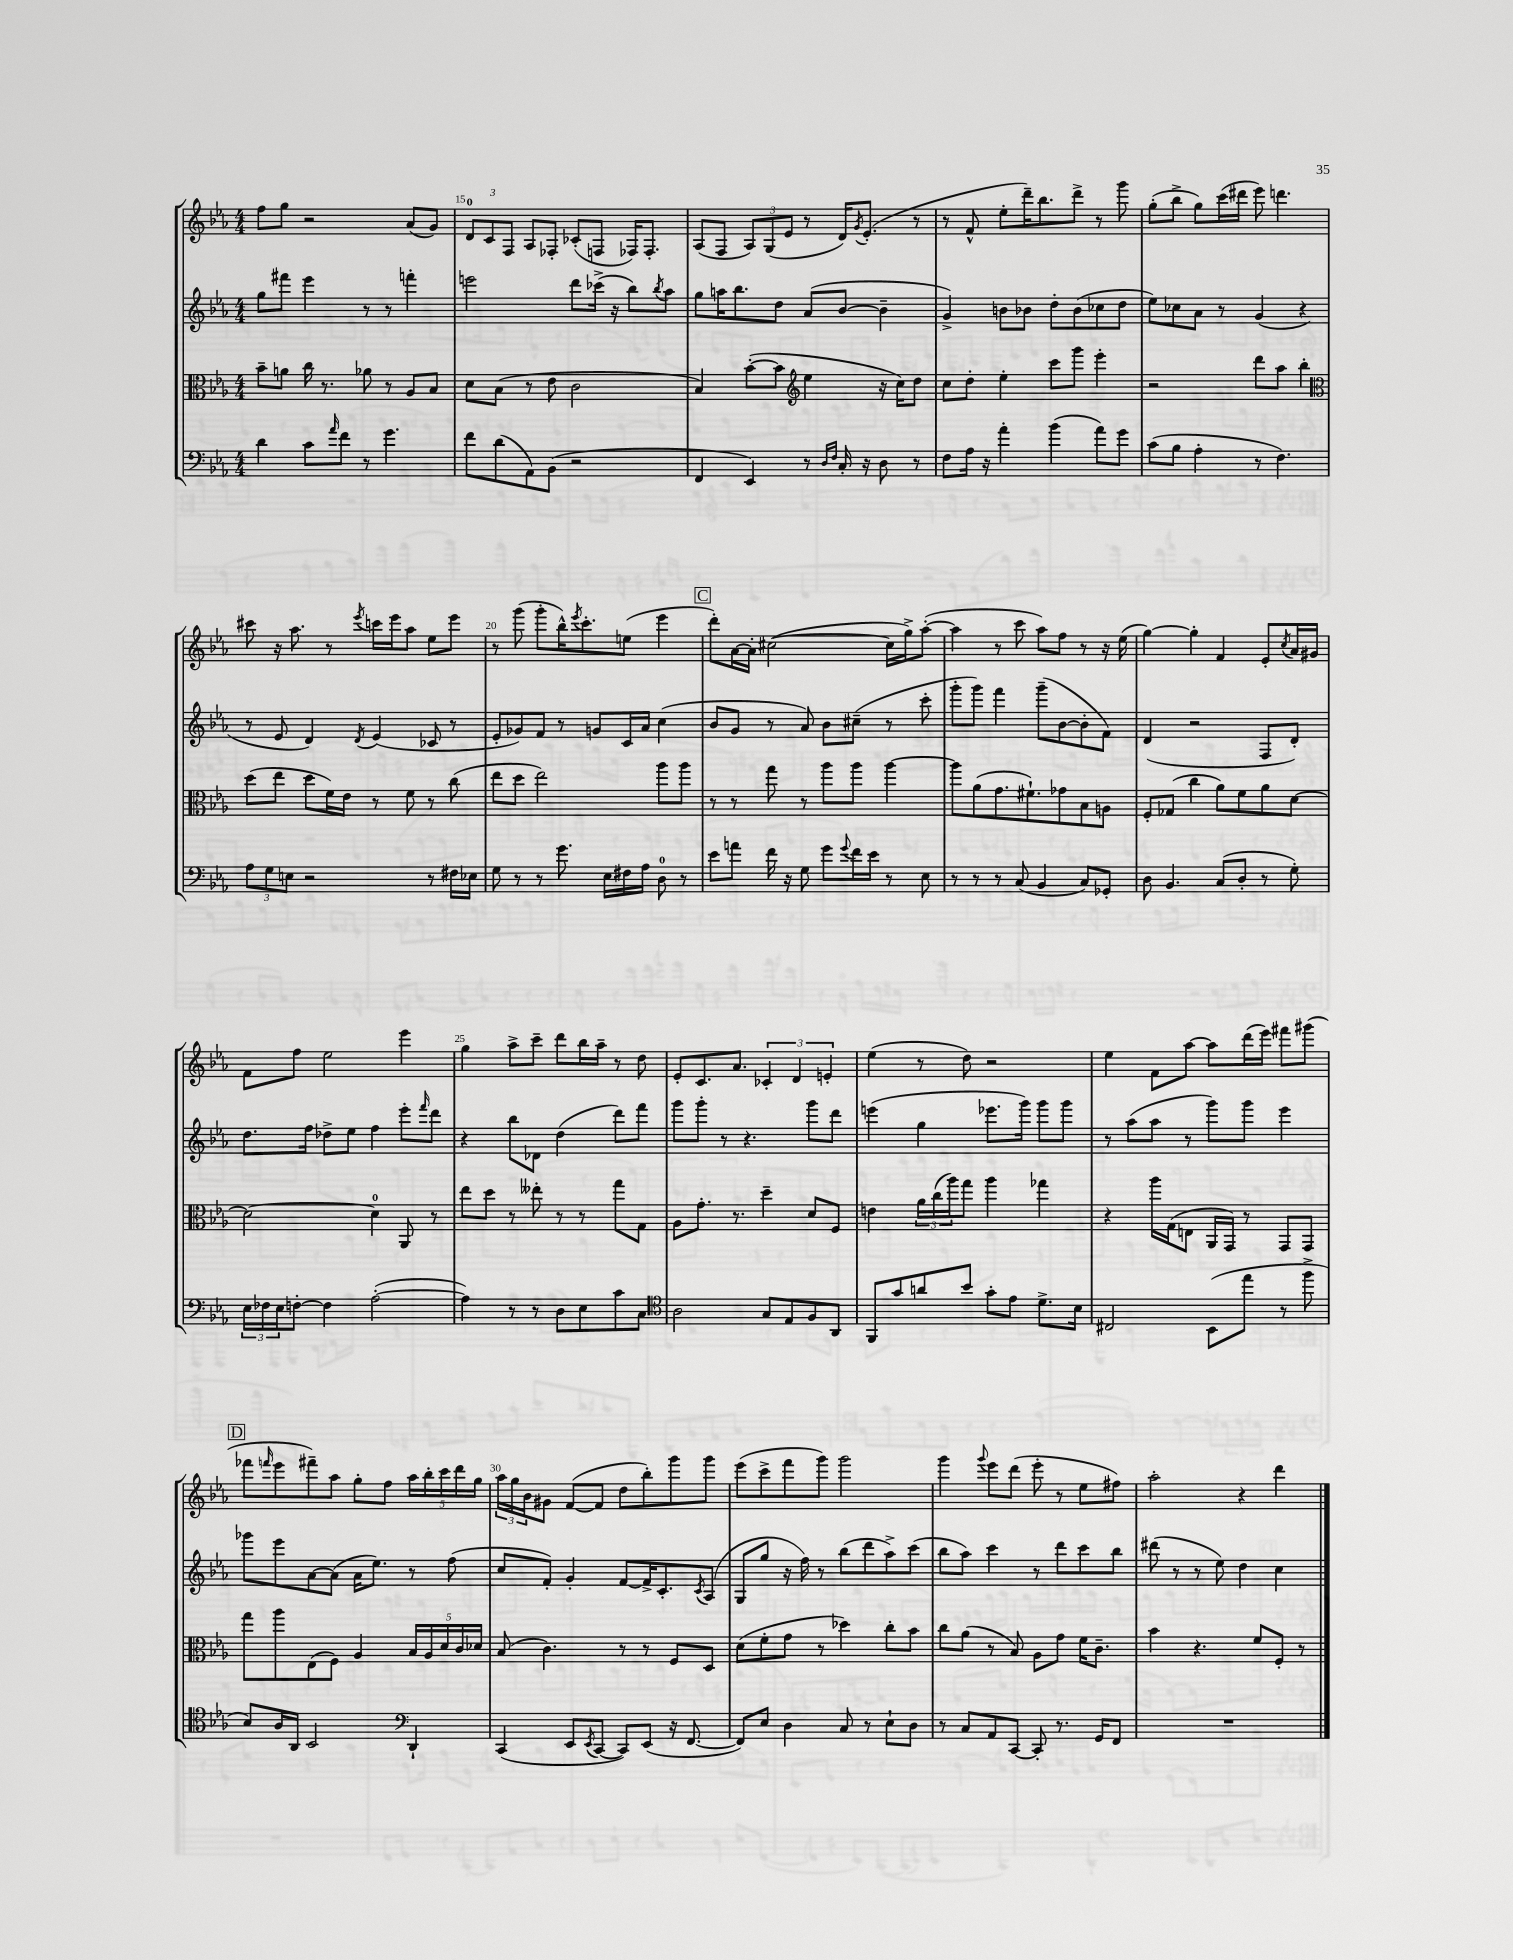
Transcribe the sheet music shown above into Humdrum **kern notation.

**kern	**kern	**kern	**kern
*staff4	*staff3	*staff2	*staff1
*clefF4	*clefC3	*clefG2	*clefG2
*k[b-e-a-]	*k[b-e-a-]	*k[b-e-a-]	*k[b-e-a-]
*M4/4	*M4/4	*M4/4	*M4/4
4d	8b-~	8gg	8ff
.	8a	8fff#	8gg
8c	16cc	4eee-	2r
.	8.r	.	.
16qqa-	.	.	.
8f	.	.	.
8r	8a-	8r	.
4.g	8r	8r	.
.	8A-	4fff'	(8a-
.	8B-	.	8g)
=	=	=	=
8f	8d	2eee	12d
.	.	.	12c
(8d	(8B-	.	.
.	.	.	12F
8AA-)	8r	.	8A-
(8BB-	8e-	.	8F-'
2r	2c	8ddd	(8c-'
.	.	(16ccc-^	8F
.	.	16r	.
.	.	8bb-)	16F-)
.	.	.	8.F-'
.	.	8qbb-	.
.	.	8aa-	.
=	=	=	=
4FF	4B-)	8gg	(8A-
.	.	16aa	8F
.	.	8.bb-	.
4EE-)	([8b-'	.	12A-)
.	.	.	(12G
.	8b-]	8dd	.
.	.	.	12e-
*	*clefG2	*	*
8r	4ee-	(8a-	8r
16qqD	.	.	.
16qqF	.	.	.
16C'	.	[8b-	16d)
.	.	.	8qg
16r	.	.	(8.e-'
8D	16r	4b-~]	.
.	16cc)	.	.
8r	8dd	.	8r
=	=	=	=
8F	8cc	4g^)	8r
16A-	8dd'	.	8f^^
16r	.	.	.
4a-'	4ee-'	8b	8ee-'
.	.	8b-	16ddd~)
.	.	.	8.bb-
(4b-	8ccc	8dd'	.
.	8ggg	(8b-	8ddd^
8a-)	4eee-'	8cc-	8r
8g	.	8dd	8ggg
=	=	=	=
(8c	2r	8ee-)	(8gg'
8B-	.	8cc-	8bb-^
4A-'	.	8a-	8gg)
.	.	8r	(16ccc
.	.	.	16ddd#
8r	8ddd	(4g	8eee-)
4.F)	8aa-	.	4.ddd
.	4bb-'	4r	.
=	=	=	=
*	*clefC3	*	*
12A-	(8dd	8r	8ccc#
12G	.	.	.
.	8ee-	8e-	16r
12E	.	.	.
.	.	.	8.aa-
2r	8dd	4d)	.
.	16f)	.	8r
.	16e-	.	.
.	.	8qd	8qeee-
.	8r	(4e-	16ccc
.	.	.	16eee-
.	8f	.	8aa-
8r	8r	8c-	8ee-
16F#	(8cc	8r	8eee-
16E-	.	.	.
=	=	=	=
8G	8ee-	8e-'	8r
8r	8dd	8g-)	(8ggg
8r	2ee-)	8f	8ggg'
8.g	.	8r	16bb-^^)
.	.	.	8qeee-
.	.	.	8.ccc'
.	.	8g	.
16E-	.	.	.
16F#	.	16c	(8ee
16A-	.	16a-	.
8D	8aa-	(4cc	4eee-
8r	8aa-	.	.
=	=	=	=
8e-	8r	8b-	8ddd')
8a	8r	8g	[16a-
.	.	.	16a-']
16f	8gg	8r	([2cc#
16r	.	.	.
8G	8r	8a-)	.
8g	8aa-	8b-	.
8qqg	.	.	.
16f	8aa-	(8cc#~	.
16e-	.	.	.
8r	[4aa-	8r	16cc#]
.	.	.	16gg^)
8E-	.	8ccc'	([8aa-'
=	=	=	=
8r	8aa-]	8ggg'	4aa-]
8r	(8a-	8ggg)	.
8r	8.g	4fff	8r
(8C	.	.	8ccc
.	8.f#`)	.	.
4BB-	.	(8ggg~	8aa-)
.	8g-	[8b-	8ff
8C)	8B-	8b-']	8r
8GG-'	8A	8f)	16r
.	.	.	(16ee-
=	=	=	=
8D	8F'	(4d	[4gg)
4.BB-	(8G-	.	.
.	4cc	2r	4gg']
(8C	8a-)	.	4f
8D'	8f	.	.
8r	8a-	8F	8e-'
.	.	.	8qcc
8G')	[8d	8d')	16a-
.	.	.	16g#
=	=	=	=
24E-	2d_	8.dd	8f
24F-	.	.	.
24E-	.	.	.
[8F'	.	.	8ff
.	.	16ff	.
4F]	.	8dd-^	2ee-
.	.	8ee-	.
([2A-'	4d]	4ff	.
.	8AA-	8eee-'	4eee-
.	.	16qqfff	.
.	8r	8ddd	.
=	=	=	=
4A-])	8ee-	4r	4gg
.	8dd	.	.
8r	8r	8bb-	8aa-^
8r	8ee--'	8d-	8ccc~
8D	8r	(4dd	8ddd
8E-	8r	.	16bb-
.	.	.	16aa-~
8c	8gg	8ddd)	8r
8C	8G	8fff	8dd
=	=	=	=
*clefC4	*	*	*
2A-	8A-	8ggg	8e-'
.	8.g'	8ggg'	8.c
.	.	8r	.
.	8.r	.	8.a-
.	.	4.r	.
8G	4dd~	.	6c-'
8E-	.	.	.
.	.	.	6d
8F	8d	8ggg	.
.	.	.	6e'
8AA-	8F	8ddd	.
=	=	=	=
8FF	4e	(4eee	(4ee-
8g	.	.	.
8a	24a-	4gg	8r
.	(24cc	.	.
.	24aa-)	.	.
8b-	8gg	.	8dd)
8g'	4aa-	8.eee-	2r
8e-	.	.	.
.	.	16ggg)	.
8.d^	4gg-	8ggg	.
.	.	8ggg	.
16B-	.	.	.
=	=	=	=
2C#	4r	8r	4ee-
.	.	(8aa-	.
.	16aa-	8aa-	8f
.	(16G	.	.
.	8E	8r	[8aa-
(8BB-	16AA-	8ggg)	8aa-]
.	16GG)	.	.
8ee-	8r	8ggg	(16ddd
.	.	.	16eee-)
8r	8GG	4eee-	8fff#
8ff^	8GG	.	(8ggg#
=	=	=	=
8B-)	8gg	8ggg-	8fff-
.	.	.	16qqfff
16A-	8aa-	8eee-	8eee-
16AA-	.	.	.
2BB-	(8E-	[8a-	8fff#~)
.	8F)	(8a-]	8aa-
.	4A-	16a-	8gg'
.	.	8.ee-)	.
.	.	.	8ff
*clefF4	*	*	*
4DD`	20B-	8r	20aa-
.	20A-	.	20bb-'
.	20d	.	20ccc
.	.	(8ff	.
.	20c	.	20ddd
.	20d-	.	20gg
=	=	=	=
(4CC	(8B-	8cc	24aa-
.	.	.	24gg
.	.	.	24b-
.	4.c)	8f')	8g#
8EE-	.	4g'	([8f
8qEE-	.	.	.
[8CC	.	.	8f]
8CC])	8r	[8f	8dd
(8EE-	8r	16f^]	8bb-')
.	.	8.c'	.
16r	8F	.	8ggg
[8.FF	.	.	.
.	.	8qc	.
.	8D	(8A-	8ggg
=	=	=	=
8FF])	(8d	8G	(8eee-
8E-	8f'	8gg	8ccc^
4D	8g	16r	8fff
.	.	16ff)	.
.	8r	8r	8ggg)
8C	4dd-)	(8bb-	2ggg
8r	.	8ddd	.
8E-`	8cc'	8aa-^)	.
8D	8b-	(8ccc	.
=	=	=	=
8r	8cc	8bb-	4ggg
8C	(8a-	8aa-)	.
.	.	.	8qqggg
8AA-	8r	4ccc	8eee-
[8CC	8B-)	.	(8ddd
8CC']	8A-	8r	8eee-'
8.r	8g	8ddd	8r
.	16f	8ccc	8ee-
16GG	8.c~	.	.
8FF	.	8bb-	8ff#)
=	=	=	=
1r	4b-	(8ddd#	2aa-'
.	.	8r	.
.	4.r	8r	.
.	.	8ee-)	.
.	.	4dd	4r
.	8f	.	.
.	8F'	4cc	4ddd
.	8r	.	.
==	==	==	==
*-	*-	*-	*-
